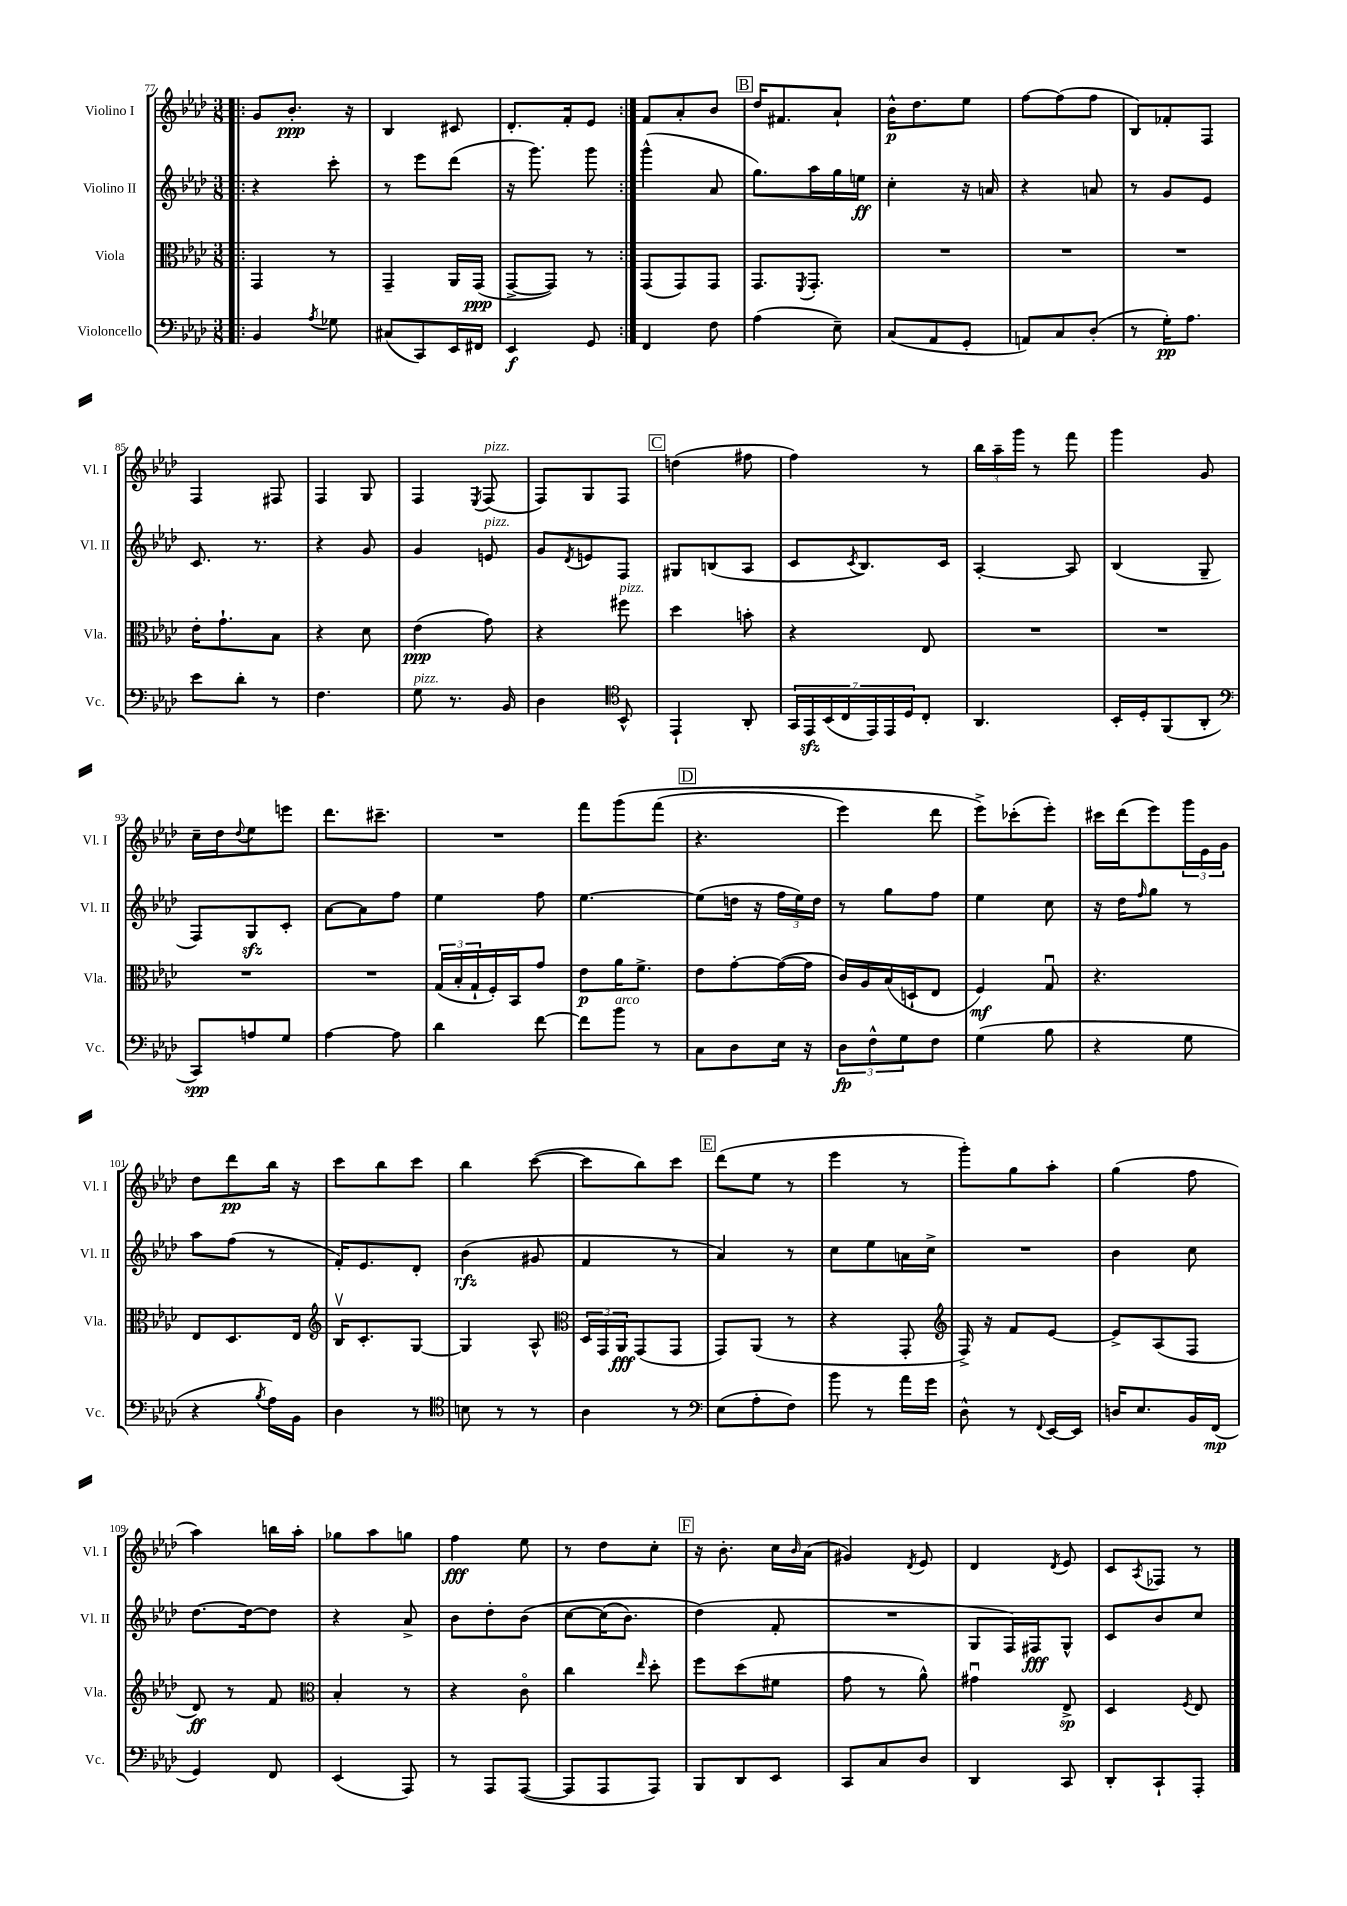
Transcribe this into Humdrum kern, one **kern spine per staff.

**kern	**kern	**kern	**kern
*staff4	*staff3	*staff2	*staff1
*clefF4	*clefC3	*clefG2	*clefG2
*k[b-e-a-d-]	*k[b-e-a-d-]	*k[b-e-a-d-]	*k[b-e-a-d-]
*M3/8	*M3/8	*M3/8	*M3/8
=!|:	=!|:	=!|:	=!|:
4BB-	4GG	4r	8g
.	.	.	8.b-'
8qA-	.	.	.
8G-	8r	8ccc'	.
.	.	.	16r
=	=	=	=
(8C#	4GG~	8r	4B-
8CC)	.	8eee-	.
16EE-	16AA-	(8ddd-	8c#
16FF#	(16GG	.	.
=	=	=	=
4EE-	[8GG^	16r	8.d-'
.	.	8.ggg)	.
.	8GG])	.	.
.	.	.	16f'
8GG	8r	8ggg	8e-
=:|!	=:|!	=:|!	=:|!
4FF	(8GG	(4ggg^^	8f
.	8GG)	.	8a-'
8F	8GG	8a-	8b-
=	=	=	=
(4A-	8.GG	8.gg)	16dd-
.	.	.	8.f#
.	8qFF	.	.
.	8.GG'	16aa-	.
8E-~)	.	16gg	8a-`
.	.	16ee	.
=	=	=	=
(8C	4.r	4cc'	16b-^^
.	.	.	8.dd-
8AA-	.	.	.
8GG'	.	16r	8ee-
.	.	16a	.
=	=	=	=
8AA)	4.r	4r	[8ff
8C	.	.	(8ff]
(8D-'	.	8a	8ff
=	=	=	=
8r	4.r	8r	8B-)
16G')	.	8g	8f-'
8.A-	.	.	.
.	.	8e-	8F
=	=	=	=
8e-	16e-'	8.c	4F
.	8.g`	.	.
8d-'	.	.	.
.	.	8.r	.
8r	8B-	.	8F#
=	=	=	=
4.F	4r	4r	4F
.	8d-	8g	8G
=	=	=	=
8G	(4e-	4g	4F
8.r	.	.	.
.	.	.	8qE-
.	8g)	8e	(8F
16BB-	.	.	.
=	=	=	=
4D-	4r	8g	8F)
.	.	8qd-	.
.	.	8e	8G
*clefC4	*	*	*
8BB-^^	8ff#	8F	8F
=	=	=	=
4EE-`	4dd-	8G#	(4dd
.	.	(8B	.
8AA-'	8b'	8A-	8ff#
=	=	=	=
28GG	4r	8c	4ff)
28EE-	.	.	.
(28BB-	.	.	.
28C	.	.	.
.	.	8qc	.
.	.	8.B-)	.
28EE-)	.	.	.
28EE-	.	.	.
28D-	.	.	.
8C'	8E-	.	8r
.	.	16c	.
=	=	=	=
4.AA-	4.r	[4A-'	24bb-
.	.	.	24aa-~
.	.	.	24ggg
.	.	.	8r
.	.	8A-]	8fff
=	=	=	=
16BB-'	4.r	(4B-	4ggg
16D-'	.	.	.
(8FF	.	.	.
8AA-'	.	8G~	8g
=	=	=	=
*clefF4	*	*	*
8CC)	4.r	8F)	16cc~
.	.	.	16dd-
.	.	.	8qqdd-
8A	.	8G	8ee-
8G	.	8c'	8eee
=	=	=	=
[4A-	4.r	[8a-	8.ddd-
.	.	8a-]	.
.	.	.	8.ccc#~
8A-]	.	8ff	.
=	=	=	=
4d-	(24G	4ee-	4.r
.	24B-'	.	.
.	24G`	.	.
.	16F')	.	.
.	16BB-	.	.
[8f	8g	8ff	.
=	=	=	=
8f]	8e-	[4.ee-	8fff
8b-	16a-	.	&(8ggg
.	8.f^	.	.
8r	.	.	(8fff
=	=	=	=
8C	8e-	(8ee-]	4.r
8D-	[8g'	16dd	.
.	.	16r	.
16E-	(16g_	24ff	.
.	.	24ee-)	.
16r	16g]	.	.
.	.	24dd	.
=	=	=	=
12D-	16c)	8r	4eee-)
.	16A-	.	.
12F^^	.	.	.
.	(16B-	8gg	.
12G	.	.	.
.	16D`	.	.
8F	8E-	8ff	8ddd-
=	=	=	=
(4G	4F)	4ee-	8eee-^&)
.	.	.	(8ccc-'
8B-	8Gu	8cc	8eee-')
=	=	=	=
4r	4.r	16r	16ccc#
.	.	16dd-	(16ddd-
.	.	16qqff	.
.	.	8gg	8eee-)
8G	.	8r	24ggg
.	.	.	24e-
.	.	.	24g
=	=	=	=
4r	8E-	8aa-	8dd-
.	8.D-	(8ff	8ddd-
8qB-	.	.	.
16A-)	.	8r	16bb-
16BB-	16E-	.	16r
=	=	=	=
*	*clefG2	*	*
4D-	16B-v	16f')	8ccc
.	8.c'	8.e-	.
.	.	.	8bb-
8r	[8G	8d-'	8ccc
=	=	=	=
*clefC4	*	*	*
8B	4G]	(4b-	4bb-
8r	.	.	.
8r	8A-^^	8g#	([8ccc
=	=	=	=
*	*clefC3	*	*
4A-	24D-	4f	8ccc]
.	24GG	.	.
.	24AA-	.	.
.	(8GG	.	8bb-)
8r	8GG	8r	8ccc
=	=	=	=
*clefF4	*	*	*
(8E-	8GG)	4a-)	(8ddd-
8A-'	(8AA-	.	8ee-
8F)	8r	8r	8r
=	=	=	=
8b-	4r	8cc	4eee-
8r	.	8ee-	.
16a-	8GG'	16a	8r
16g	.	16cc^	.
=	=	=	=
*	*clefG2	*	*
8D-^^	16F^)	4.r	8ggg')
.	16r	.	.
8r	8f	.	8gg
8qqFF	.	.	.
[16EE-	[8e-	.	8aa-'
16EE-]	.	.	.
=	=	=	=
16D	8e-^]	4b-	(4gg
8.E-	.	.	.
.	(8A-	.	.
16BB-	8F	8cc	8ff
(16FF	.	.	.
=	=	=	=
4GG)	8d-)	[8.dd-	4aa-)
.	8r	.	.
.	.	16dd-_	.
8FF	8f	8dd-]	16bb
.	.	.	16aa-'
=	=	=	=
*	*clefC3	*	*
(4EE-	4B-'	4r	8gg-
.	.	.	8aa-
8AAA-)	8r	8a-^	8gg
=	=	=	=
8r	4r	8b-	4ff
8AAA-	.	8dd-'	.
([8AAA-	8co	&(8b-	8ee-
=	=	=	=
8AAA-]	4cc	[8cc	8r
8AAA-	.	(16cc]	8dd-
.	.	8.b-)	.
.	16qqee-	.	.
8AAA-)	8dd-'	.	8cc'
=	=	=	=
8BBB-	8ff	(4dd-&)	16r
.	.	.	8.b-'
8DD-	(8dd-	.	.
8EE-	8f#	8f'	16cc
.	.	.	16qqb-
.	.	.	(16a-
=	=	=	=
8CC	8g	4.r	4g#)
8C	8r	.	.
.	.	.	8qd-
8D-	8a-^^)	.	8e-
=	=	=	=
4DD-	4g#u	8G	4d-
.	.	16F)	.
.	.	16F#	.
.	.	.	8qd-
8CC	8E-^	8G^^	8e-
=	=	=	=
8DD-'	4D-	8c	8c
.	.	.	8qA-
8CC`	.	8b-	8F-
.	8qF	.	.
8AAA-'	8E-	8cc	8r
==	==	==	==
*-	*-	*-	*-
